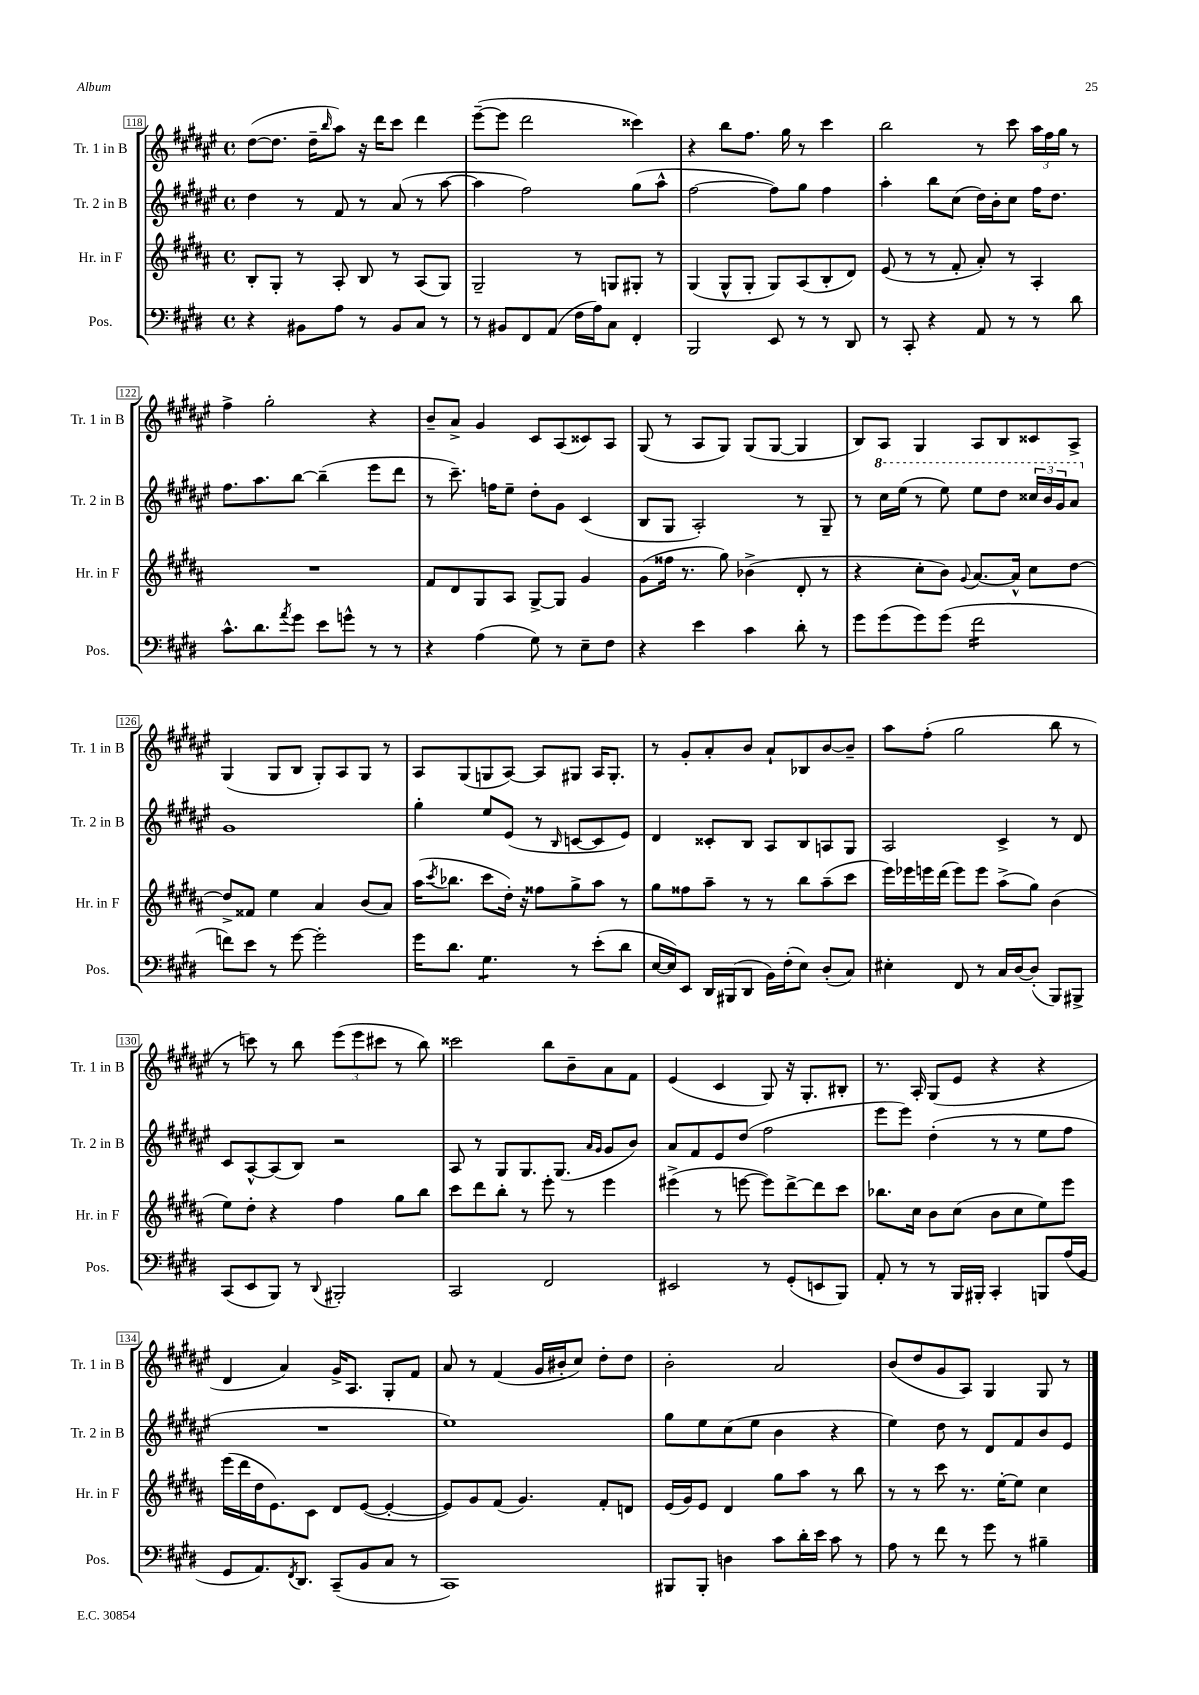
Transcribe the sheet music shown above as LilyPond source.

<<
\new StaffGroup <<
\new Staff = "s0" \with { instrumentName = "Tr. 1 in B" shortInstrumentName = "Tr. 1 in B" } {
    \clef treble \key fis \major \defaultTimeSignature \time 4/4
    dis''8~( dis''8. dis''16-- \grace { b''16 } ais''8) r16 dis'''16 cis'''8 dis'''4 |
    eis'''8~--( eis'''8 dis'''2 cisis'''4) |
    r4 b''8 fis''8. gis''16 r8 cis'''4 |
    b''2 r8 cis'''8 \tuplet 3/2 { ais''16 fis''16 gis''16 } r8 |
    fis''4-> gis''2-. r4 |
    b'8-- ais'8-> gis'4 cis'8 ais8( cisis'8) ais8 |
    gis8( r8 ais8 gis8) gis8( gis8~ gis4 |
    b8) ais8 gis4 ais8 b8 cisis'8 ais8-> |
    gis4( gis8 b8 gis8-.) ais8 gis8 r8 |
    ais8 gis8( g8 ais8~) ais8 gis8 ais16 gis8.-. |
    r8 gis'8-. ais'8-. b'8 ais'8-! bes8 b'8~ b'8-- |
    ais''8 fis''8-.( gis''2 b''8 r8 |
    r8 c'''8) r8 b''8 \tuplet 3/2 { eis'''8( eis'''8 cis'''8 } r8 b''8) |
    cisis'''2 b''8 b'8-- ais'8 fis'8 |
    eis'4( cis'4 gis8) r16 gis8.-. bis8-. |
    r8. ais16-. gis8( eis'8 r4 r4 |
    dis'4 ais'4) gis'16-> ais8. gis8-. fis'8 |
    ais'8 r8 fis'4( gis'16 bis'16-. cis''8) dis''8-. dis''8 |
    b'2-. ais'2 |
    b'8( dis''8 gis'8 ais8) gis4 gis8 r8 \bar "|." |
}
\new Staff = "s1" \with { instrumentName = "Tr. 2 in B" shortInstrumentName = "Tr. 2 in B" } {
    \clef treble \key fis \major \defaultTimeSignature \time 4/4
    dis''4 r8 fis'8 r8 ais'8( r8 ais''8~ |
    ais''4 fis''2) gis''8( ais''8-^ |
    fis''2~ fis''8) gis''8 fis''4 |
    ais''4-. b''8 cis''8( dis''16) b'16-. cis''8 fis''16 dis''8. |
    fis''8. ais''8. b''8~ b''4--( eis'''8 dis'''8 |
    r8 cis'''8.--) f''16 eis''8-- dis''8-. gis'8 cis'4( |
    b8 gis8 ais2-.) r8 gis8-- |
    r8 \ottava #1 cis'''16 eis'''16( r8 eis'''8) eis'''8 dis'''8 \tuplet 3/2 { cisis'''16 b''16 gis''16 } ais''8 \ottava #0 |
    gis'1 |
    gis''4-. eis''8 eis'8( r8 \grace { b16 } c'8~ c'8 eis'8) |
    dis'4 cisis'8-. b8 ais8 b8 a8 gis8 |
    ais2 cis'4-> r8 dis'8 |
    cis'8 ais8~-^ ais8( b8) r2 |
    ais8 r8 gis8 gis8. gis8.( \grace { ais'16 gis'16 } gis'8 b'8) |
    ais'8 fis'8 eis'8 dis''8( fis''2 |
    eis'''8 eis'''8) dis''4-.( r8 r8 eis''8 fis''8 |
    R1 |
    eis''1) |
    gis''8 eis''8 cis''8( eis''8 b'4 r4 |
    eis''4) dis''8 r8 dis'8 fis'8 b'8 eis'8 \bar "|." |
}
\new Staff = "s2" \with { instrumentName = "Hr. in F" shortInstrumentName = "Hr. in F" } {
    \clef treble \key b \major \defaultTimeSignature \time 4/4
    b8-. gis8-. r8 ais8-. b8 r8 ais8( gis8) |
    gis2-- r8 g8 gis8-. r8 |
    gis4( gis8-^ gis8-. gis8) ais8( b8-. dis'8) |
    e'8( r8 r8 fis'8-. ais'8-.) r8 ais4-. |
    R1 |
    fis'8 dis'8 gis8 ais8 gis8~-> gis8 gis'4 |
    gis'8( fisis''16 r8. gis''8) bes'4->( dis'8-. r8 |
    r4 cis''8-. b'8) \appoggiatura { gis'8 } ais'8.~ ais'16-^ cis''8 dis''8~ |
    dis''8-> fisis'8 e''4 ais'4 b'8( ais'8) |
    ais''16( \acciaccatura { cis'''8 } bes''8. cis'''8 dis''16-.) r16 fisis''8 gis''8-> ais''8 r8 |
    gis''8 fisis''8 ais''8-- r8 r8 b''8 ais''8--( cis'''8 |
    e'''16) ees'''16 e'''16 dis'''16( e'''8) e'''8 ais''8->( gis''8) b'4( |
    e''8) dis''8-. r4 fis''4 gis''8 b''8 |
    cis'''8 dis'''8 b''8-. r8 e'''8-. r8 e'''4 |
    eis'''4->( r8 e'''8~ e'''8) dis'''8~-> dis'''8 cis'''8 |
    bes''8. cis''16 b'8 cis''8( b'8 cis''8 e''8) e'''8 |
    e'''16( dis'''16 dis''16 e'8.) cis'8 dis'8 e'8~( e'4~-. |
    e'8) gis'8 fis'8( gis'4.) fis'8-. d'8 |
    e'16( gis'16) e'8 dis'4 gis''8 ais''8 r8 b''8 |
    r8 r8 cis'''8 r8. e''16~-. e''8 cis''4 \bar "|." |
}
\new Staff = "s3" \with { instrumentName = "Pos." shortInstrumentName = "Pos." } {
    \clef bass \key e \major \defaultTimeSignature \time 4/4
    r4 bis,8 a8 r8 bis,8 cis8 r8 |
    r8 bis,8 fis,8 a,8( fis16 a16) cis8 fis,4-. |
    b,,2 e,8 r8 r8 dis,8 |
    r8 cis,8-. r4 a,8 r8 r8 dis'8 |
    cis'8.-^ dis'8. \acciaccatura { a'8 } gis'8 e'8 g'8-^ r8 r8 |
    r4 a4( gis8) r8 e8-- fis8 |
    r4 e'4 cis'4 dis'8-. r8 |
    gis'8 gis'8( gis'8) gis'8( fis'2:16 |
    f'8) e'8 r8 gis'8~ gis'2-. |
    gis'16 dis'8. gis4.:8 r8 e'8-.( dis'8 |
    e16~ e16) e,8 dis,16 bis,,16( dis,8 b,16) fis16-.( e8) dis8-.( cis8) |
    eis4-. fis,8 r8 cis16 dis16~ dis8-.( b,,8) bis,,8-> |
    cis,8( e,8 b,,8) r8 \appoggiatura { dis,8 } bis,,2-. |
    cis,2 fis,2 |
    eis,2 r8 gis,8-.( e,8 b,,8) |
    a,8-. r8 r8 b,,16 bis,,16-. cis,4-. b,,8 a16( b,16 |
    gis,8 a,8.) \acciaccatura { fis,8 } dis,8. cis,8--( b,8 cis8 r8 |
    cis,1) |
    bis,,8 bis,,8-. d4 cis'8 dis'16-. e'16 cis'8 r8 |
    a8 r8 fis'8 r8 gis'8 r8 bis4-- \bar "|." |
}
>>
>>
\layout { \context { \Score currentBarNumber = #118 \override BarNumber.stencil = #(make-stencil-boxer 0.1 0.3 ly:text-interface::print) } }
